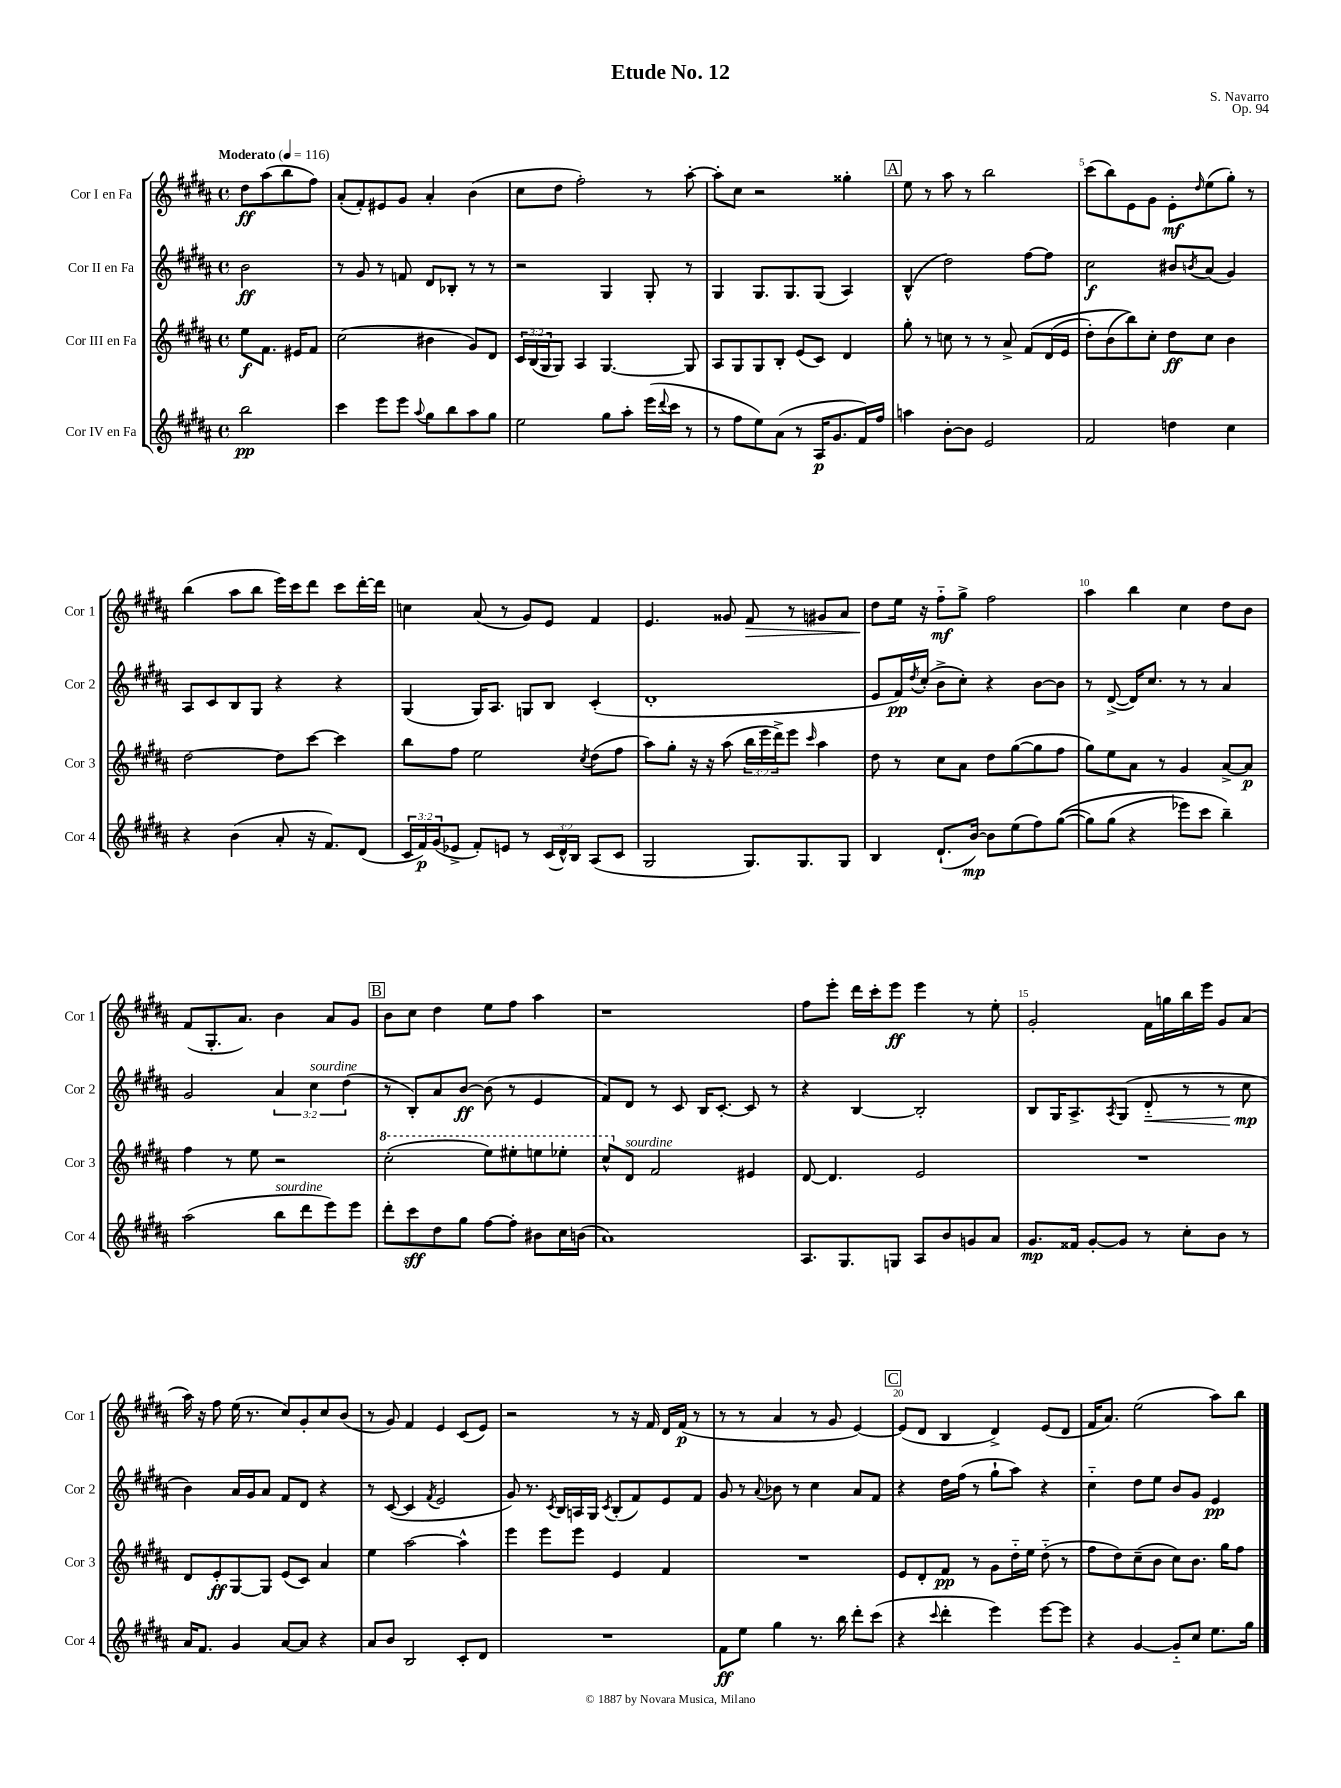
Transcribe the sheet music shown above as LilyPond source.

\header { title = "Etude No. 12" composer = "S. Navarro" opus = "Op. 94" }
<<
\new StaffGroup <<
\new Staff = "s0" \with { instrumentName = "Cor I en Fa" shortInstrumentName = "Cor 1" } {
    \clef treble \key b \major \defaultTimeSignature \time 4/4 \partial 2 \tempo "Moderato" 4 = 116
    dis''8\ff ais''8( b''8 fis''8) |
    ais'8-.( fis'8-.) eis'8 gis'8 ais'4-. b'4( |
    cis''8 dis''8 fis''2-.) r8 ais''8~-. |
    ais''8-. cis''8 r2 gisis''4-. |
    \mark \markup { \box "A" } e''8 r8 ais''8 r8 b''2 |
    cis'''8( b''8) e'8 gis'8 e'8-.\mf \grace { dis''16 } e''8( gis''8-.) r8 |
    b''4( ais''8 b''8 e'''16) cis'''16 dis'''8 cis'''8 dis'''16~-. dis'''16 |
    c''4 ais'8( r8 gis'8) e'8 fis'4 |
    e'4. gisis'8 fis'8\> r8 gis'8 ais'8 |
    dis''8\! e''16 r16 fis''8-_\mf gis''8-> fis''2 |
    ais''4 b''4 cis''4 dis''8 b'8 |
    fis'8( gis8.-. ais'8.) b'4 ais'8 gis'8 |
    \mark \markup { \box "B" } b'8 cis''8 dis''4 e''8 fis''8 ais''4 |
    r1 |
    fis''8 e'''8-. dis'''16 cis'''16-. e'''8\ff e'''4 r8 e''8-. |
    gis'2-. fis'16 g''16 b''16 e'''16 gis'8 ais'8( |
    ais''16) r16 fis''8 e''16( r8. cis''8) gis'8-. cis''8 b'8( |
    r8 gis'8) fis'4 e'4 cis'8( e'8) |
    r2 r8 r16 fis'16 dis'16 fis'16\p( r8 |
    r8 r8 ais'4 r8 gis'8 e'4~) |
    \mark \markup { \box "C" } e'8( dis'8 b4 dis'4->) e'8( dis'8 |
    fis'16 ais'8.) e''2( ais''8) b''8 \bar "|." |
}
\new Staff = "s1" \with { instrumentName = "Cor II en Fa" shortInstrumentName = "Cor 2" } {
    \clef treble \key b \major \defaultTimeSignature \time 4/4 \override Staff.TupletNumber.text = #tuplet-number::calc-fraction-text \partial 2
    b'2\ff |
    r8 gis'8 r8 f'8 dis'8 bes8-. r8 r8 |
    r2 gis4 gis8-. r8 |
    gis4 gis8. gis8. gis8( ais4) |
    \mark \markup { \box "A" } b4-^( dis''2) fis''8~ fis''8 |
    cis''2\f bis'8 \acciaccatura { b'8 } ais'8( gis'4) |
    ais8 cis'8 b8 gis8 r4 r4 |
    gis4( gis16) ais8. g8 b8 cis'4-.( |
    dis'1-. |
    e'8 fis'16\pp) \acciaccatura { dis''8 } cis''16-.( b'8-> cis''8-.) r4 b'8~ b'8 |
    r8 dis'8~->( dis'16) cis''8. r8 r8 ais'4 |
    gis'2 \tuplet 3/2 { ais'4 cis''4^\markup { \italic "sourdine" } dis''4( } |
    \mark \markup { \box "B" } r8 b8-.) ais'8 b'8~\ff b'8( r8 e'4 |
    fis'8) dis'8 r8 cis'8 b16 cis'8.~-. cis'8 r8 |
    r4 b4~ b2-. |
    b8 gis16 ais8.-> \acciaccatura { ais8 } gis8( dis'8-_\< r8 r8 cis''8\mp\! |
    b'4) ais'16 gis'16 ais'8 fis'8 dis'8 r4 |
    r8 cis'8~( cis'4 \acciaccatura { fis'8 } e'2 |
    gis'8) r8. \acciaccatura { cis'8 } b16 a16 gis16 \acciaccatura { cis'8 } b8-.( fis'8) e'8 fis'8 |
    gis'8 r8 \appoggiatura { ais'8 } bes'8 r8 cis''4 ais'8 fis'8 |
    \mark \markup { \box "C" } r4 dis''16 fis''16( r8 gis''8-! ais''8) r4 |
    cis''4-_ dis''8 e''8 b'8 gis'8 e'4\pp \bar "|." |
}
\new Staff = "s2" \with { instrumentName = "Cor III en Fa" shortInstrumentName = "Cor 3" } {
    \clef treble \key b \major \defaultTimeSignature \time 4/4 \override Staff.TupletNumber.text = #tuplet-number::calc-fraction-text \partial 2
    e''8\f fis'8. eis'16 fis'8 |
    cis''2( bis'4 gis'8) dis'8 |
    \tuplet 3/2 { cis'16 b16( gis16 } gis8) ais4 gis4.~ gis8 |
    ais8 gis8 gis8 b8-. e'8( cis'8) dis'4 |
    \mark \markup { \box "A" } gis''8-. r8 c''8 r8 r8 ais'8-> fis'8\( dis'16( e'16 |
    dis''8-.) b'8( b''8)\) cis''8-. dis''8\ff cis''8 b'4 |
    dis''2~ dis''8 cis'''8~ cis'''4 |
    b''8 fis''8 e''2 \acciaccatura { cis''8 } dis''8( fis''8 |
    ais''8) gis''8-. r16 r16 ais''8( \tuplet 3/2 { b''16 e'''16 dis'''16->) } e'''8 \grace { cis'''16 } ais''4 |
    dis''8 r8 cis''8 ais'8 dis''8 gis''8~( gis''8 fis''8 |
    gis''8) e''8 ais'8 r8 gis'4 ais'8~-> ais'8\p |
    fis''4 r8 e''8 r2 |
    \mark \markup { \box "B" } \ottava #1 cis'''2-.( e'''8) eis'''8-. e'''8 ees'''8-. |
    cis'''8-^ \ottava #0 dis'8^\markup { \italic "sourdine" } fis'2 eis'4 |
    dis'8~ dis'4. e'2 |
    R1 |
    dis'8 e'8-.\ff gis8~ gis8 e'8( cis'8) ais'4 |
    e''4 ais''2~ ais''4-^ |
    e'''4 e'''8 e'''8 e'4 fis'4 |
    R1 |
    \mark \markup { \box "C" } e'8 dis'8-. fis'8\pp r8 gis'8 dis''16-_ e''16 dis''8-_( r8 |
    fis''8 dis''8) cis''8--( b'8 cis''8) b'8. gis''16 fis''8 \bar "|." |
}
\new Staff = "s3" \with { instrumentName = "Cor IV en Fa" shortInstrumentName = "Cor 4" } {
    \clef treble \key b \major \defaultTimeSignature \time 4/4 \override Staff.TupletNumber.text = #tuplet-number::calc-fraction-text \partial 2
    b''2\pp |
    cis'''4 e'''8 e'''8 \appoggiatura { ais''8 } gis''8 b''8 ais''8 gis''8 |
    e''2 gis''8 ais''8-. e'''16( \appoggiatura { dis'''8 } cis'''16 r8 |
    r8 fis''8 e''8) ais'8( r8 ais16\p gis'8. fis'16) fis''16 |
    \mark \markup { \box "A" } a''4 b'8~-. b'8 e'2 |
    fis'2 d''4 cis''4 |
    r4 b'4( ais'8-. r16 fis'8.) dis'8( |
    \tuplet 3/2 { cis'16 fis'16\p) gis'16( } ees'8-> fis'8-.) e'8 r8 \tuplet 3/2 { cis'16( dis'16-^) b16 } ais8( cis'8 |
    gis2 gis8.) gis8. gis8 |
    b4 dis'8.-!( b'16~\mp) b'8 e''8( fis''8) gis''8~(\( |
    gis''8) gis''8( r4 ees'''8) cis'''8 b''4--\) |
    ais''2( b''8^\markup { \italic "sourdine" } dis'''8 e'''8) e'''8 |
    \mark \markup { \box "B" } dis'''8-. cis'''8\sff dis''8 gis''8 fis''8~ fis''8-. bis'8 cis''16 b'16( |
    ais'1) |
    ais8. gis8. g8 ais8 b'8 g'8 ais'8 |
    gis'8.\mp fisis'16 gis'8~-. gis'8 r8 cis''8-. b'8 r8 |
    ais'16 fis'8. gis'4 ais'8~ ais'8 r4 |
    ais'8 b'8 b2 cis'8-. dis'8 |
    R1 |
    fis'8\ff e''8 gis''4 r8. b''16 dis'''8-. cis'''8( |
    \mark \markup { \box "C" } r4 \appoggiatura { cis'''8 } dis'''4-. e'''4) e'''8~ e'''8 |
    r4 gis'4~ gis'8-_ cis''8 e''8. gis''16 \bar "|." |
}
>>
>>
\layout { \context { \Score \override BarNumber.break-visibility = ##(#f #t #t) barNumberVisibility = #(every-nth-bar-number-visible 5) } }
